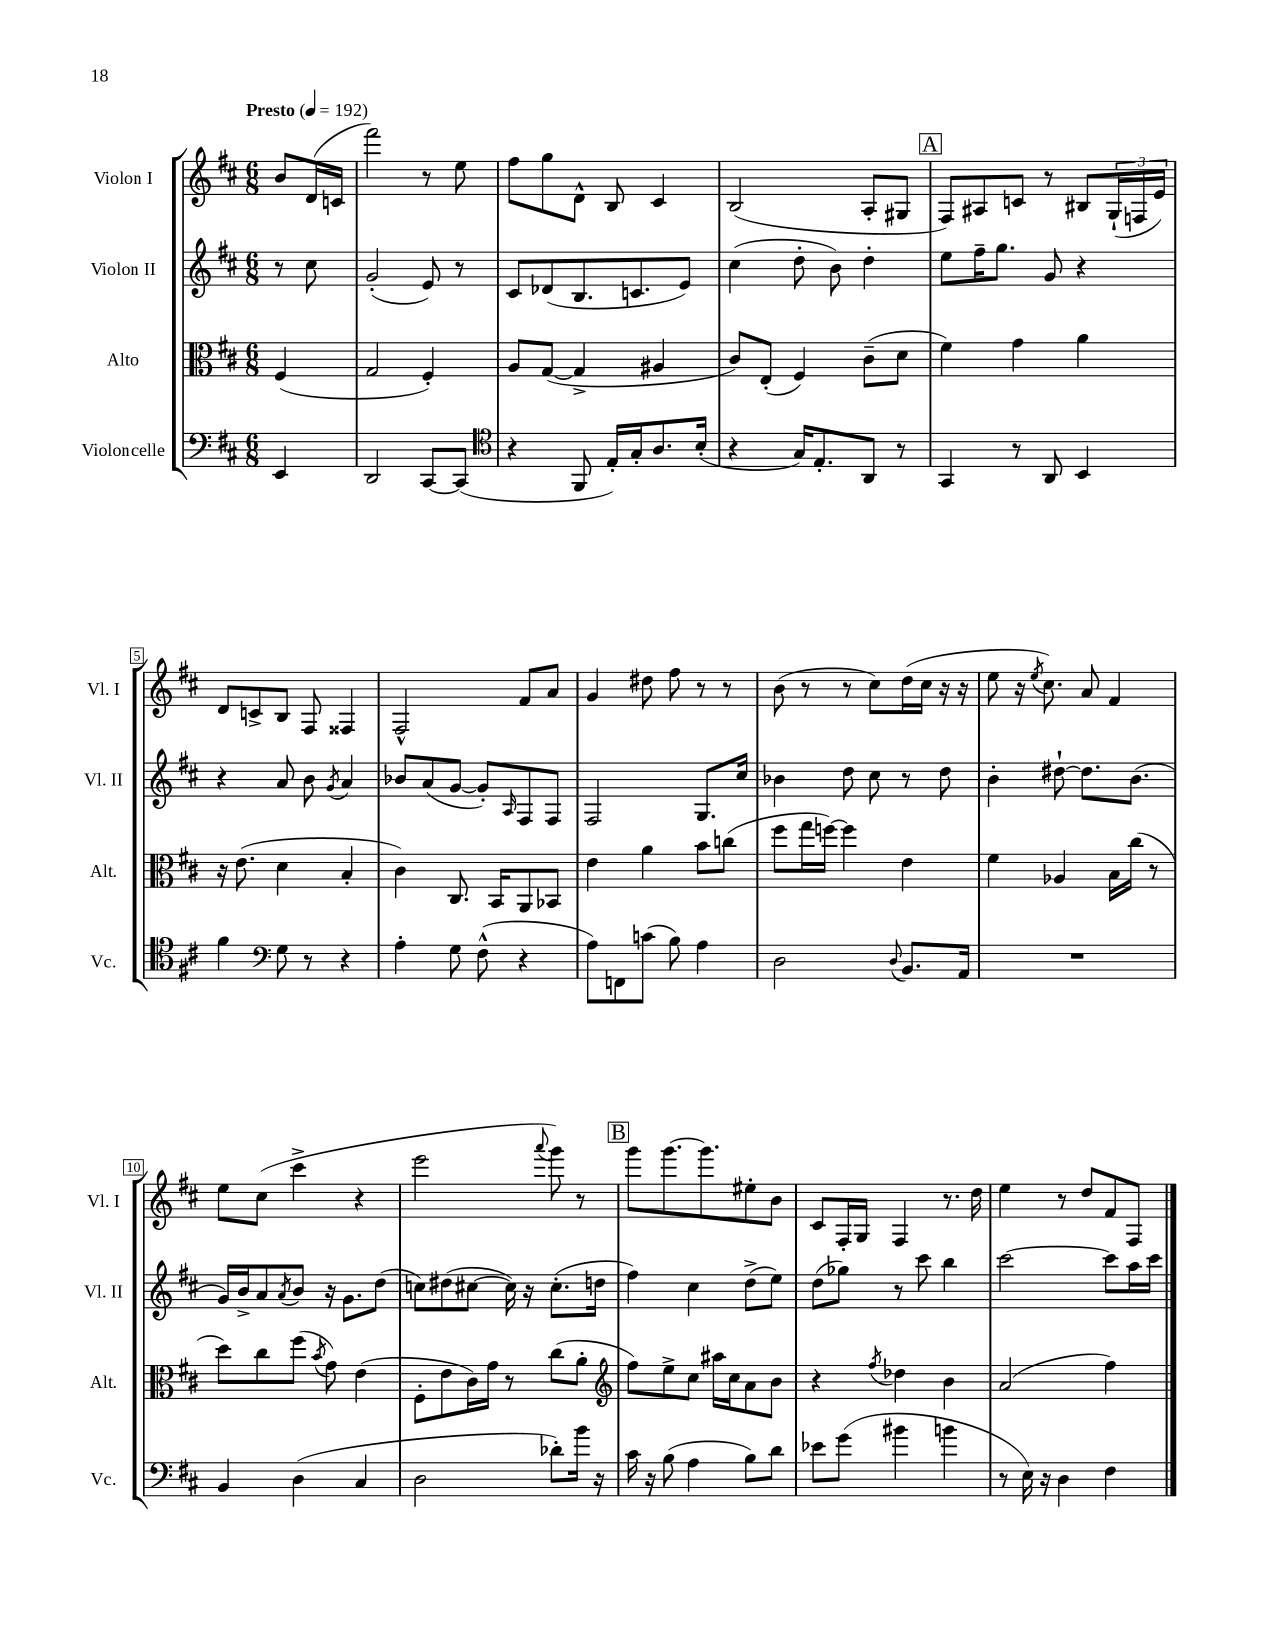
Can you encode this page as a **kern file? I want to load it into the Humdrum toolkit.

**kern	**kern	**kern	**kern
*part4	*part3	*part2	*part1
*staff4	*staff3	*staff2	*staff1
*I"Violoncelle	*I"Alto	*I"Violon II	*I"Violon I
*I'Vc.	*I'Alt.	*I'Vl. II	*I'Vl. I
*clefF4	*clefC3	*clefG2	*clefG2
*k[f#c#]	*k[f#c#]	*k[f#c#]	*k[f#c#]
*M6/8	*M6/8	*M6/8	*M6/8
*MM192	*MM192	*MM192	*MM192
=	=	=	=
!	!	!	!LO:TX:a:B:t=Presto
4EE/	(4F#/	8r	8b/L
.	.	8cc#\	(16d/L
.	.	.	16cn/JJ
=1	=1	=1	=1
2DD/	2G/	(2g'/	2fff#\)
[8CC#/L	4F#'/)	8e/)	8r
(8CC#/J]	.	8r	8ee\
=2	=2	=2	=2
*clefC4	*	*	*
4r	8A/L	8c#/L	8ff#\L
.	([8G/J	(8d-X/	8gg\
8FF#/	4G^/]	8.B/	8d^^\J
16E'/LL)	.	.	8B/
16G'/J	.	8.cn/	.
8.A/	4A#X/	.	4c#/
.	.	8e/J)	.
(16B'/Jk	.	.	.
=3	=3	=3	=3
4r	8c#/L)	(4cc#\	(2B/
.	(8E'/J	.	.
16G/KL)	4F#/)	8dd'\	.
8.E'/	.	.	.
.	.	8b\)	.
8AA/J	(8c#~\L	4dd'\	8A'/L
8r	8d\J	.	8G#X/J
!!LO:REH:place=s1:t=A
=4	=4	=4	=4
4GG/	4f#\)	8ee\L	8F#/L)
.	.	16ff#~\K	8A#X/
.	.	8.gg\J	.
8r	4g\	.	8cn/J
8AA/	.	8g/	8r
4BB/	4a\	4r	8B#X/L
.	.	.	(24G`/L
.	.	.	24Fn/
.	.	.	24e/JJ)
!!LO:LB:g=z
=5	=5	=5	=5
4f#\	16r	4r	8d/L
.	(8.e\	.	.
.	.	.	8cn^/
*clefF4	*	*	*
8G\	4d\	8a/	8B/J
8r	.	8b\	8F#/
.	.	8qg/	.
4r	4B'/	4a/	4F##X/
=6	=6	=6	=6
4A'\	4c#\)	8b-X/L	2F#^^/
.	.	(8a/	.
8G\	8.C#/	[8g/J	.
(8F#^^\	.	8g'/L])	.
.	16BB/KL	.	.
.	.	16qqA/	.
4r	8AA/	8F#/	8f#/L
.	8BB-X/J	8F#/J	8a/J
=7	=7	=7	=7
8A\L)	4e\	2F#/	4g/
8FFn\	.	.	.
(8cn\J	4a\	.	8dd#X\
8B\)	.	.	8ff#\
4A\	8b\L	8.G/L	8r
.	(8ccn\J	.	8r
.	.	16cc#/Jk	.
=8	=8	=8	=8
2D\	8ff#\L	4b-X\	(8b\
.	16gg\L	.	8r
.	[16ffn\JJ)	.	.
.	4ff\]	8dd\	8r
.	.	8cc#\	8cc#\L)
8qqD/	.	.	.
8.BB/L	4e\	8r	(16dd\L
.	.	.	16cc#\JJ
.	.	8dd\	16r
16AA/Jk	.	.	16r
=9	=9	=9	=9
2.r	4f#\	4b'\	8ee\
.	.	.	16r
.	.	.	8qee/
.	.	.	8.cc#\)
.	4A-X/	[8dd#X`\	.
.	.	8.dd#\L]	8a/
.	16B\LL	.	4f#/
.	(16cc#\JJ	(8.b\J	.
.	8r	.	.
!!LO:LB:g=z
=10	=10	=10	=10
4BB/	8dd\L)	16g/LL)	8ee\L
.	.	16b^/J	.
.	8cc#\	8a/	(8cc#\J
.	.	8qa/	.
(4D\	(8ff#\J	8b/J	4ccc#^\
.	8qb/	.	.
.	8g\)	16r	.
.	.	8.g\L	.
4C#/	(4e\	.	4r
.	.	(8dd\J	.
=11	=11	=11	=11
2D\	8F#'\L	8ccn\L)	2eee\
.	8e\	(8dd#X\	.
.	16c#\L)	[8cc#X\J	.
.	16g\JJ	.	.
.	8r	16cc#\])	.
.	.	16r	.
.	.	.	8qqaaa/
8d-X'\L)	(8cc#\L	(8.cc#'\L	8ggg\)
16b\Jk	8a'\J	.	8r
16r	.	16ddn\Jk	.
!!LO:REH:place=s1:t=B
=12	=12	=12	=12
*	*clefG2	*	*
16c#\	8ff#\L)	4ff#\)	8ggg\L
16r	.	.	.
(8B\	8ee^\	.	[8.ggg\
4A\	8cc#\J	4cc#\	.
.	.	.	8.ggg\]
.	16aa#X\LL	.	.
.	16cc#\J	.	.
8B\L)	8a\	(8dd^\L	8ee#X'\
8d\J	8b\J	8ee\J)	8b\J
=13	=13	=13	=13
8e-X\L	4r	(8dd\L	8c#/L
(8g\J	.	8gg-X\J)	16F#'/L
.	.	.	16G/JJ
.	8qff#/	.	.
4b#X\	4dd-X\	8r	4F#/
.	.	8ccc#\	.
4bn\	4b\	4bb\	8.r
.	.	.	16dd\
=14	=14	=14	=14
8r	(2a/	[2ccc#\	4ee\
16E\)	.	.	.
16r	.	.	.
4D\	.	.	8r
.	.	.	8dd/L
4F#\	4ff#\)	8ccc#\L]	8f#/
.	.	16aa\L	8F#/J
.	.	16ccc#\JJ	.
==	==	==	==
*-	*-	*-	*-
